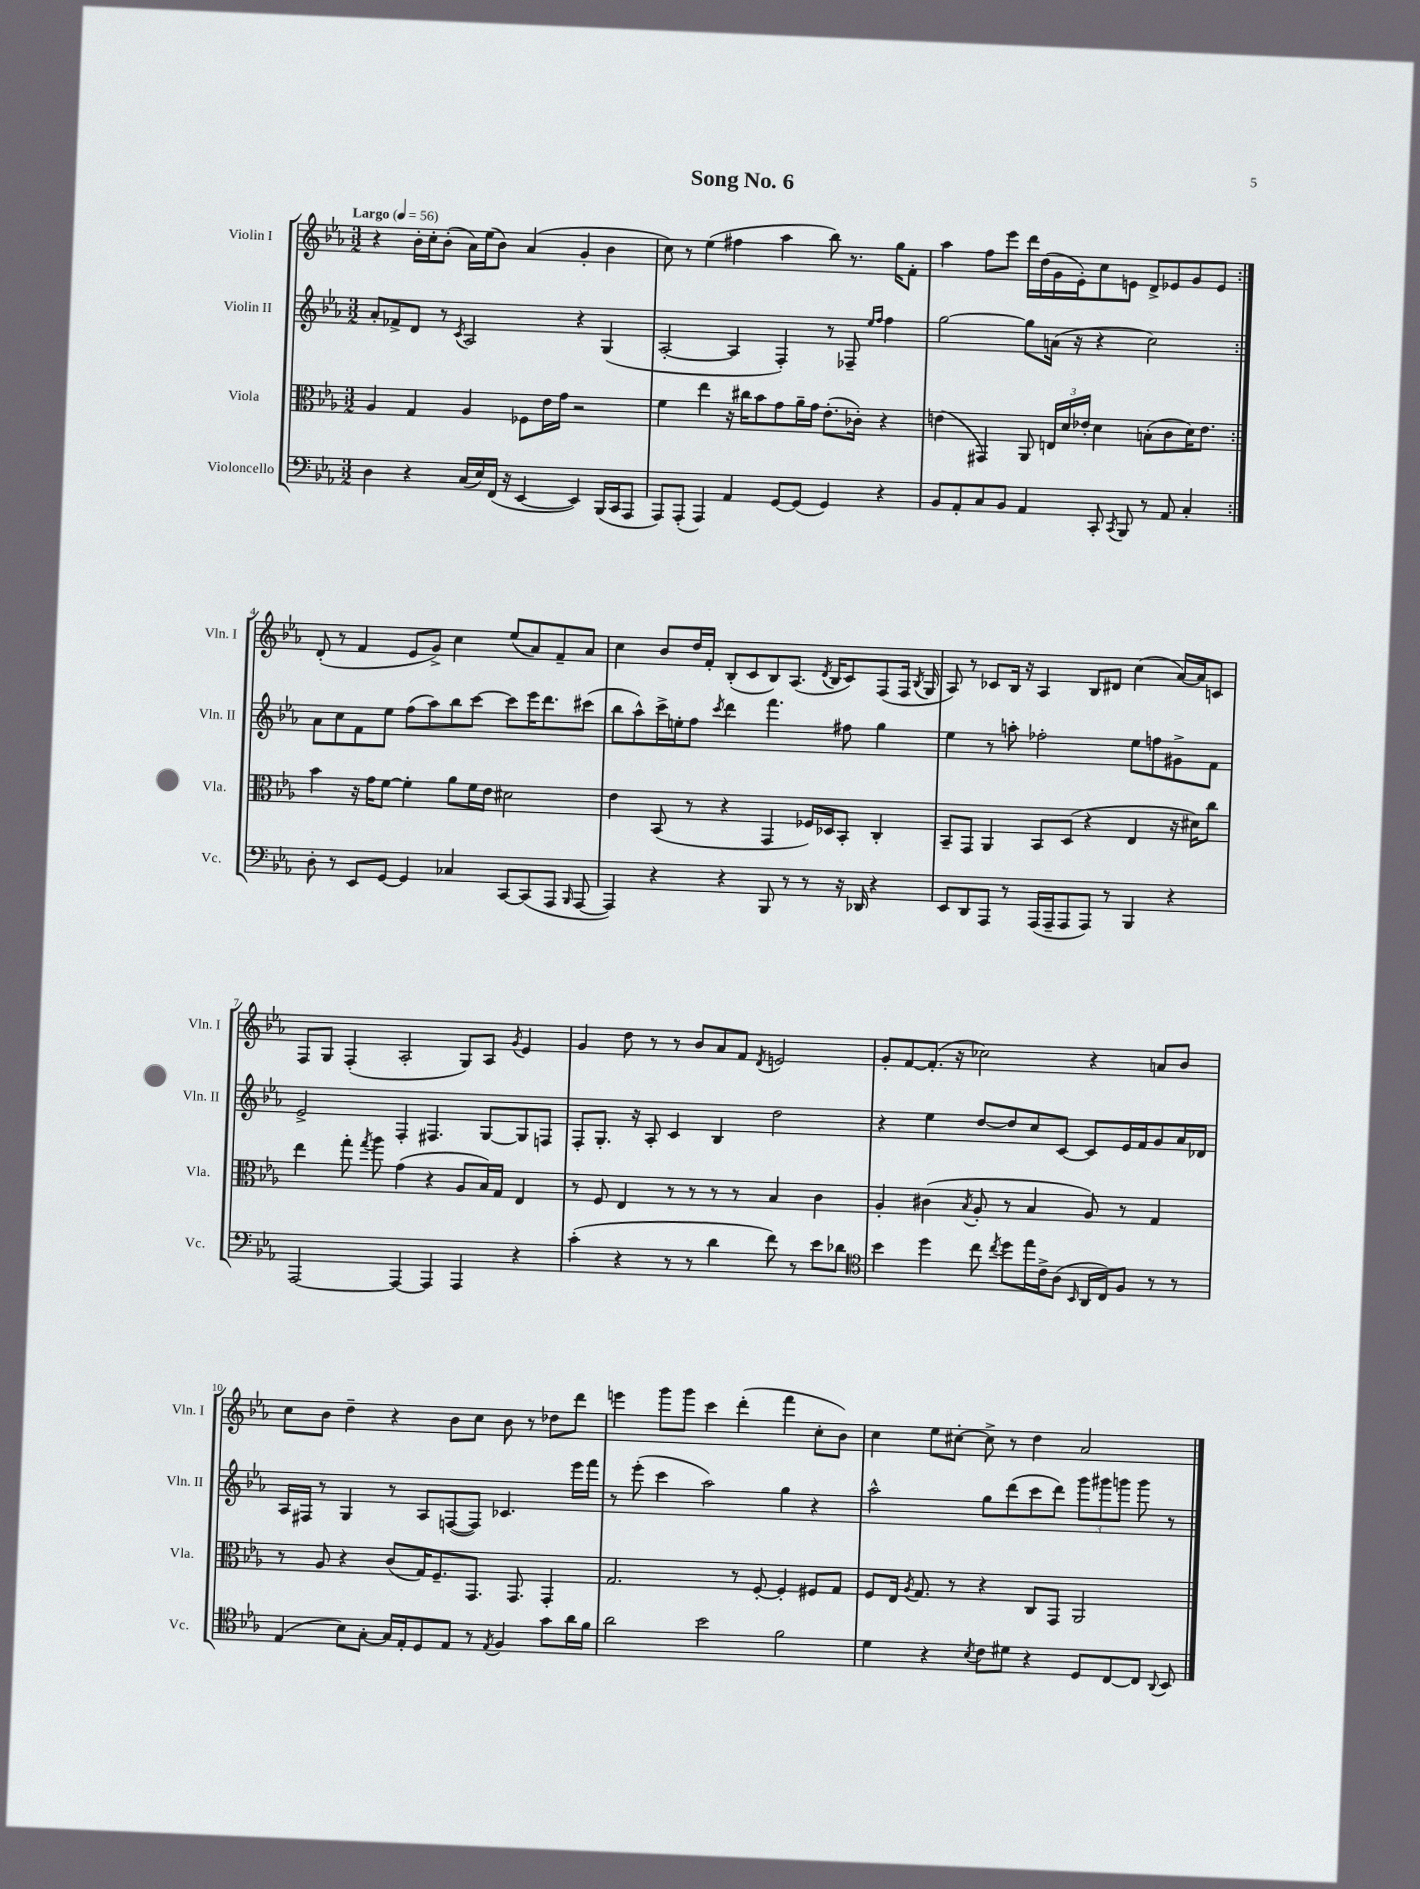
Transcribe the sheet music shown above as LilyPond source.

\header { title = "Song No. 6" }
<<
\new StaffGroup <<
\new Staff = "s0" \with { instrumentName = "Violin I" shortInstrumentName = "Vln. I" } {
    \clef treble \key ees \major \numericTimeSignature \time 3/2 \tempo "Largo" 4 = 56
    \autoBeamOff \repeat volta 2 { r4 bes'16[-. c''16-. bes'8]-.( aes'16[) ees''16( bes'8]) aes'4( g'4-. bes'4 |
    c''8) r8 ees''4( fis''4 aes''4 bes''8) r8. g''16[ f'8]-. |
    aes''4 f''8[ ees'''8] d'''16[ d''16( g'16 ees'16-.) c''8 e'8] d'8[-> ees'8 g'8 ees'8] | }
    d'8-.( r8 f'4 ees'8[ g'8]->) c''4 ees''8[( aes'8) f'8-- aes'8] |
    c''4 bes'8[ d''16 f'16]-. bes8[-.( c'8 bes8) aes8.]( \acciaccatura { d'8 } bes16[ c'8) f8( f16] \acciaccatura { bes8 } g16 |
    aes8) r8 ces'8[ bes16] r16 aes4 bes8[ dis'8] c''4( aes'16[~) aes'16 c'8] |
    f8[ g8] f4-.( aes2-. g8[) aes8] \acciaccatura { g'8 } ees'4 |
    g'4 d''8 r8 r8 bes'8[ aes'8 f'8] \acciaccatura { d'8 } e'2 |
    g'8[-. f'8~ f'8.]-.( r16 ces''2) r4 a'8[ bes'8] |
    c''8[ bes'8] d''4-- r4 bes'8[ c''8] bes'8 r8 des''8[ d'''8] |
    e'''4 g'''8[ g'''8] c'''4 d'''4-.( f'''4 c''8[-. bes'8]) |
    c''4 ees''8[ cis''8]~-. cis''8-> r8 d''4 aes'2 \bar "|." |
}
\new Staff = "s1" \with { instrumentName = "Violin II" shortInstrumentName = "Vln. II" } {
    \clef treble \key ees \major \numericTimeSignature \time 3/2
    \autoBeamOff \repeat volta 2 { aes'8[-. fes'8-> d'8] r8 \acciaccatura { c'8 } aes2 r4 g4( |
    aes2~-. aes4 f4-.) r8 fes8-- \grace { ees''16[ f''16] } f''4 |
    g''2~ g''8[ a'16]( r16 r4 c''2) | }
    aes'8[ c''8 f'8 ees''8] f''8[( aes''8) bes''8 c'''8]~ c'''8[ ees'''16 d'''8. cis'''8]( |
    bes''8[ aes''8-^) c'''16-> e''16-. f''8] \acciaccatura { c'''8 } d'''4 f'''4. fis''8 g''4 |
    ees''4 r8 a''8-. fes''2-. ees''8[ f''8 gis'8-> f'8] |
    ees'2-> f4-. fis4. g8[~ g8 f8] |
    f8[-. g8.]-. r16 aes8-. c'4 bes4 d''2 |
    r4 ees''4 d''8[~ d''8 c''8 c'8]~ c'8[ ees'16 f'16 g'8 aes'16 des'16] |
    aes16[ fis16] r8 g4 r8 aes8[ f8~( f8]) ces'4. ees'''16[ f'''16] |
    r8 ees'''8-.( c'''4 aes''2) g''4 r4 |
    aes''2-^ g''8[ d'''8( c'''8 d'''8]) \tuplet 3/2 { g'''8[ gis'''8 g'''8] } g'''8 r8 \bar "|." |
}
\new Staff = "s2" \with { instrumentName = "Viola" shortInstrumentName = "Vla." } {
    \clef alto \key ees \major \numericTimeSignature \time 3/2
    \autoBeamOff \repeat volta 2 { aes4 g4 aes4 fes8[ ees'16 g'16] r2 |
    f'4 ees''4 r16 cis''16[ bes'8 g'8 aes'16-- g'16] ees'8.[-.( ces'16]-.) r4 |
    e'4( gis,4) aes,8 \tuplet 3/2 { e16[ d'16 ees'16]-. } d'4 b8[-.( c'8 d'16) ees'8.] | }
    bes'4 r16 g'16[ f'8]~ f'4-. aes'8[ f'16 ees'16] dis'2 |
    ees'4 bes,8( r8 r4 g,4 fes16[) des16 bes,8]-. c4-. |
    bes,8[-- g,8] aes,4 bes,8[ d8]( r4 ees4 r16 dis'16[) c''8] |
    ees''4 g''8-. \acciaccatura { g''8 } aes''8 g'4( r4 aes8[ bes16) g16] ees4 |
    r8 f8 ees4 r8 r8 r8 r8 bes4 c'4 |
    aes4-. cis'4( \acciaccatura { bes8 } aes8-. r8 bes4 aes8) r8 g4 |
    r8 aes8 r4 c'8[( g16) f8.-- g,8.] g,8. g,4-. |
    g2. r8 f8~-. f4-. fis8[ g8] |
    f8[ ees16] \acciaccatura { aes8 } g8. r8 r4 c8[ g,8] aes,2 \bar "|." |
}
\new Staff = "s3" \with { instrumentName = "Violoncello" shortInstrumentName = "Vc." } {
    \clef bass \key ees \major \numericTimeSignature \time 3/2
    \autoBeamOff \repeat volta 2 { d4 r4 c16[( ees16) f,16]( r16 ees,4~ ees,4) bes,,16[( c,16 aes,,8] |
    aes,,8[) aes,,8]-.( aes,,4) aes,4 g,8[~ g,8]( g,4) r4 |
    bes,8[ aes,8-. c8 bes,8] aes,4 c,8-. \acciaccatura { c,8 } bes,,8 r8 aes,8 c4-. | }
    d8-. r8 ees,8[ g,8]~ g,4 ces4 c,8[~ c,8( aes,,8] \grace { bes,,16 } aes,,8~ |
    aes,,4) r4 r4 bes,,8 r8 r8 r16 des,16 r4 |
    ees,8[ d,8 aes,,8] r8 aes,,16[( aes,,16-- aes,,8 aes,,8]) r8 bes,,4 r4 |
    aes,,2~ aes,,4~ aes,,4 aes,,4 r4 |
    c'4-.( r4 r8 r8 d'4 f'8) r8 ees'8[ des'8] |
    \clef tenor bes'4 d''4 c''8 \acciaccatura { c''8 } d''8[ ees''16 c'16-> aes8]( \grace { bes,16 } aes,16[ c16) f8] r8 r8 |
    ees4( bes8[) g8]~-. g16[ ees16-. d8 ees8] r8 \acciaccatura { ees8 } f4 g'8[ aes'16 f'16] |
    aes'2 bes'2 f'2 |
    d'4 r4 \acciaccatura { bes8 } c'8[ dis'8] r4 d8[ c8~ c8] \appoggiatura { aes,8 } bes,8 \bar "|." |
}
>>
>>
